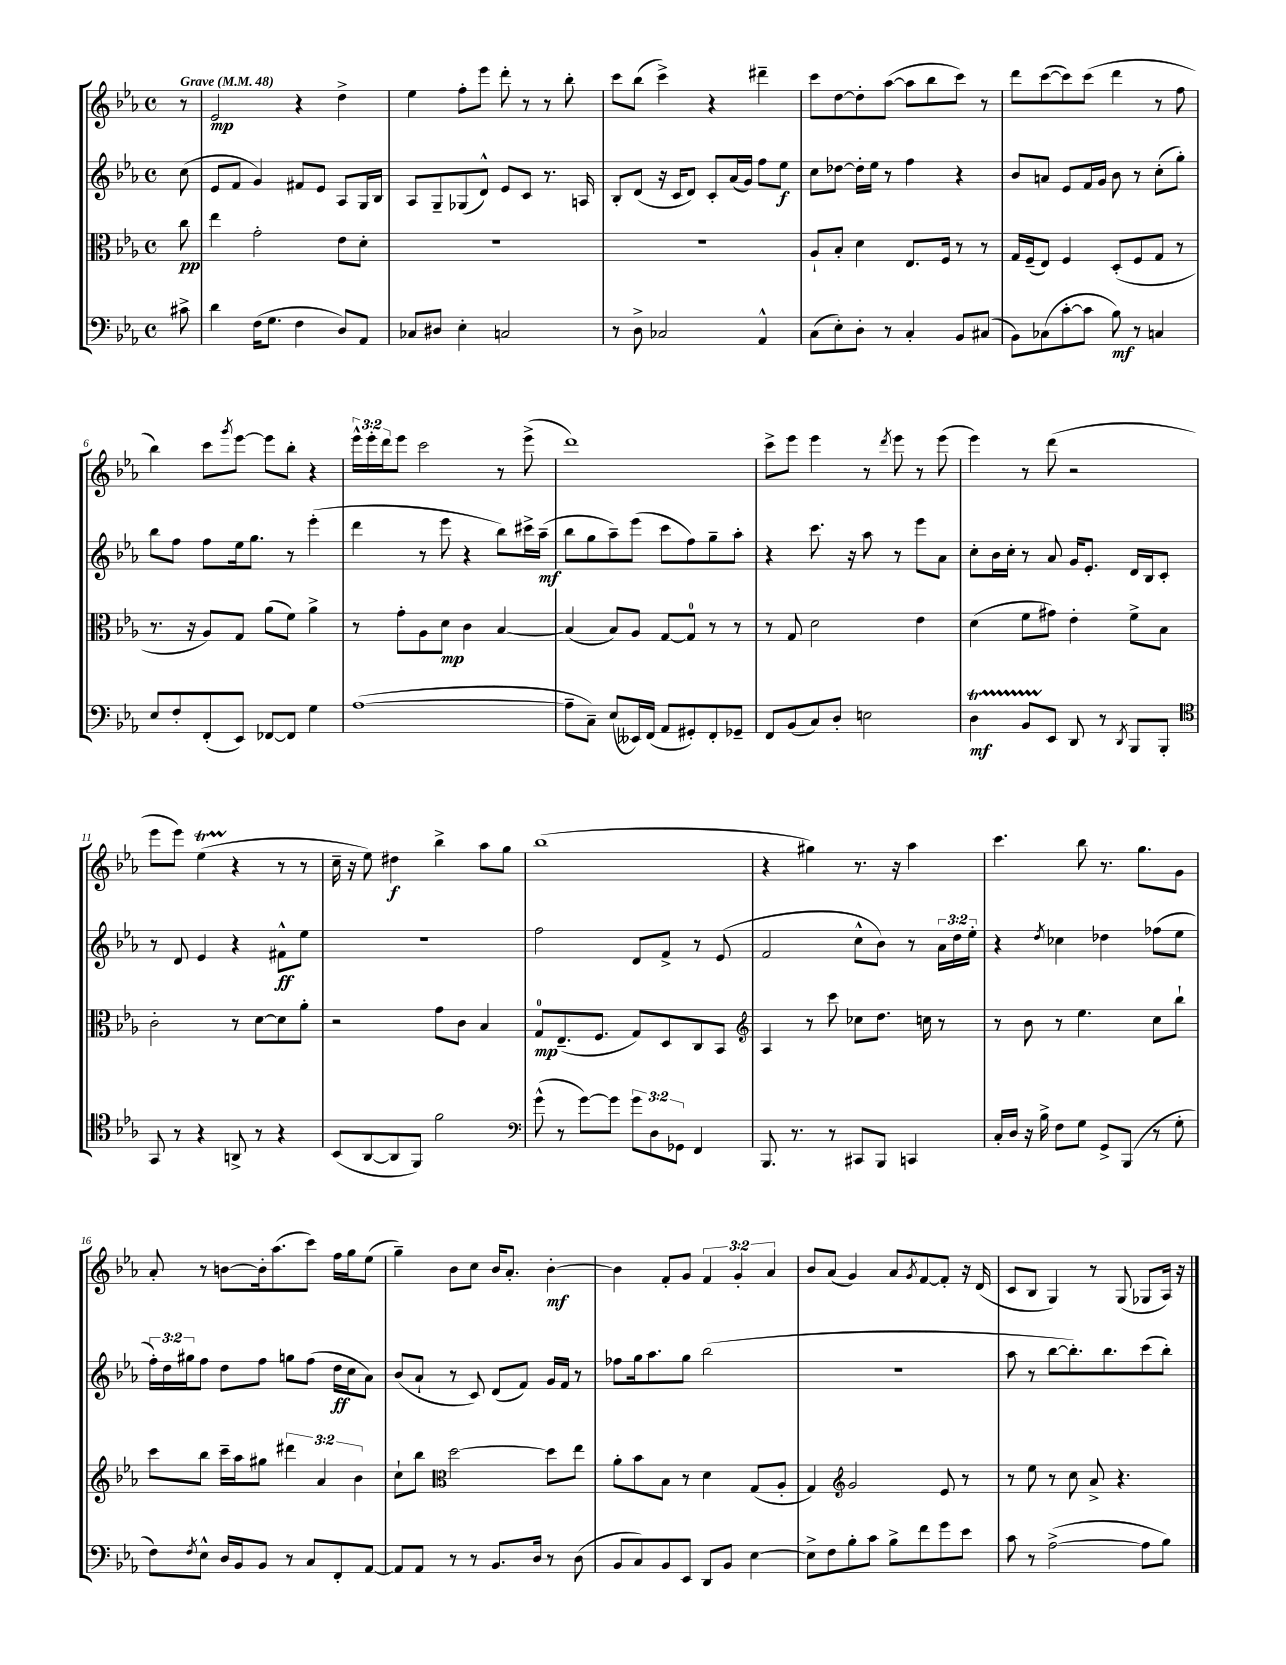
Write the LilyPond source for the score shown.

<<
\new StaffGroup <<
\new Staff = "s0" {
    \clef treble \key ees \major \defaultTimeSignature \time 4/4 \override Staff.TupletNumber.text = #tuplet-number::calc-fraction-text \partial 8 \tempo "Grave" 4 = 48
    r8 |
    ees'2\mp r4 d''4-> |
    ees''4 f''8-. ees'''8 d'''8-. r8 r8 bes''8-. |
    c'''8 bes''8( c'''4->) r4 dis'''4-- |
    c'''8 d''8~ d''8-. aes''8~( aes''8 bes''8 c'''8) r8 |
    d'''8 c'''8~( c'''8) c'''8( d'''4 r8 f''8 |
    bes''4) c'''8 \acciaccatura { g'''8 } ees'''8~ ees'''8 bes''8-. r4 |
    \tuplet 3/2 { ees'''16-^ ees'''16-. d'''16 } ees'''8 c'''2 r8 ees'''8->( |
    d'''1) |
    c'''8-> ees'''8 ees'''4 r8 \acciaccatura { d'''8 } ees'''8 r8 ees'''8( |
    ees'''4) r8 d'''8( r2 |
    ees'''8 ees'''8) ees''4\startTrillSpan( r4\stopTrillSpan r8 r8 |
    c''16-- r16 ees''8) dis''4\f bes''4-> aes''8 g''8 |
    bes''1( |
    r4 gis''4) r8. r16 aes''4 |
    c'''4. bes''8 r8. g''8. g'8 |
    aes'8-. r8 b'8~ b'16-. aes''8.( c'''8) f''16 g''16 ees''8( |
    g''4--) bes'8 c''8 bes'16 aes'8.-. bes'4~-.\mf |
    bes'4 f'8-. g'8 \tuplet 3/2 { f'4 g'4-. aes'4 } |
    bes'8 aes'8( g'4) aes'8 \acciaccatura { g'8 } f'8~ f'8-. r16 d'16( |
    c'8 bes8 g4) r8 g8( ges8 aes16) r16 \bar "|." |
}
\new Staff = "s1" {
    \clef treble \key ees \major \defaultTimeSignature \time 4/4 \override Staff.TupletNumber.text = #tuplet-number::calc-fraction-text \partial 8
    c''8( |
    ees'8 f'8 g'4) fis'8 ees'8 aes8 g16 bes16 |
    aes8 g8-- ges8( d'8-^) ees'8 c'8 r8. a16 |
    bes8-. d'8( r16 c'16 d'8) c'8-. aes'16( g'16) f''8 ees''8\f |
    c''8 des''8~ des''16-. ees''16 r8 f''4 r4 |
    bes'8 a'8 ees'8 f'16 g'16 bes'8 r8 c''8-.( g''8-.) |
    bes''8 f''8 f''8 ees''16 g''8. r8 ees'''4-.( |
    d'''4 r8 ees'''8 r4 bes''8) cis'''16-> aes''16--\mf( |
    bes''8 g''8 aes''8--) ees'''8( c'''8 f''8) g''8-- aes''8-. |
    r4 c'''8. r16 aes''8 r8 ees'''8 aes'8 |
    c''8-. bes'16 c''16-. r8 aes'8 g'16 ees'8.-. d'16 bes16 c'8-. |
    r8 d'8 ees'4 r4 fis'8-^\ff ees''8 |
    R1 |
    f''2 d'8 f'8-> r8 ees'8( |
    f'2 c''8-^ bes'8) r8 \tuplet 3/2 { aes'16 d''16 ees''16-. } |
    r4 \acciaccatura { d''8 } ces''4 des''4 fes''8( ees''8 |
    \tuplet 3/2 { f''16-.) d''16 gis''16 } f''8 d''8 f''8 g''8 f''8( d''16\ff c''16 aes'8) |
    bes'8( aes'8-! r8 c'8) d'8( f'8) g'16 f'16 r8 |
    fes''8 g''16 aes''8. g''8 bes''2( |
    R1 |
    aes''8 r8 bes''8~ bes''8.-.) bes''8. c'''8( bes''8-.) \bar "|." |
}
\new Staff = "s2" {
    \clef alto \key ees \major \defaultTimeSignature \time 4/4 \override Staff.TupletNumber.text = #tuplet-number::calc-fraction-text \partial 8
    c''8\pp |
    ees''4 g'2-. ees'8 d'8-. |
    R1 |
    R1 |
    aes8-! bes8-. d'4 ees8. f16 r8 r8 |
    g16 f16--( ees8) f4 d8-.( f8 g8 r8 |
    r8. r16 aes8) g8 aes'8( f'8) aes'4-> |
    r8 g'8-. aes8 d'8\mp c'4 bes4~ |
    bes4( bes8) aes8 g8~ g8-0 r8 r8 |
    r8 g8 d'2 ees'4 |
    d'4( f'8 gis'8) ees'4-. f'8-> bes8 |
    c'2-. r8 d'8~ d'8 aes'8-. |
    r2 g'8 c'8 bes4 |
    g8-0\mp ees8.--( f8. g8) d8 c8 bes,8 |
    \clef treble aes4 r8 c'''8 ces''8 d''8. c''16 r8 |
    r8 bes'8 r8 ees''4. c''8 bes''8-! |
    c'''8 bes''8 c'''16-- aes''16 gis''8 \tuplet 3/2 { dis'''4 aes'4 bes'4 } |
    c''8-! bes''8 \clef alto d''2~ d''8 ees''8 |
    aes'8-. bes'8 bes8 r8 d'4 g8( aes8-. |
    g4) \clef treble g'2 ees'8 r8 |
    r8 ees''8 r8 c''8 aes'8-> r4. \bar "|." |
}
\new Staff = "s3" {
    \clef bass \key ees \major \defaultTimeSignature \time 4/4 \override Staff.TupletNumber.text = #tuplet-number::calc-fraction-text \partial 8
    cis'8-> |
    d'4 f16( g8. f4 d8) aes,8 |
    ces8 dis8 ees4-. c2 |
    r8 d8-> ces2 aes,4-^ |
    c8( ees8-.) d8-. r8 c4-. bes,8 cis8( |
    bes,8) ces8( c'8~-. c'8 bes8\mf) r8 c4 |
    ees8 f8-. f,8-.( ees,8) fes,8~ fes,8 g4 |
    aes1~( |
    aes8-- c8--) ees8( eeses,16) f,16( aes,8 gis,8-.) f,8-. ges,8-- |
    f,8 bes,8( c8) d8-. e2 |
    d4\startTrillSpan\mf bes,8 ees,8\stopTrillSpan d,8 r8 \acciaccatura { d,8 } bes,,8 bes,,8-. |
    \clef tenor g,8 r8 r4 a,8-> r8 r4 |
    bes,8( aes,8~ aes,8 f,8) f'2 |
    \clef bass g'8-^( r8 g'8~) g'8 \tuplet 3/2 { g'8 d8 ges,8 } f,4 |
    bes,,8. r8. r8 cis,8 bes,,8 c,4 |
    c16-. d16 r16 bes16-> f8 g8 g,8-> bes,,8( r8 g8-. |
    f8) \acciaccatura { f8 } ees8-^ d16 bes,16 bes,8 r8 c8 f,8-. aes,8~ |
    aes,8 aes,8 r8 r8 bes,8. d16 r8 d8( |
    bes,8 c8) bes,8 ees,8 d,8 bes,8 ees4~ |
    ees8-> f8 bes8-. c'8 bes8-> f'8 g'8 ees'8 |
    c'8 r8 aes2~->( aes8 bes8) \bar "|." |
}
>>
>>
